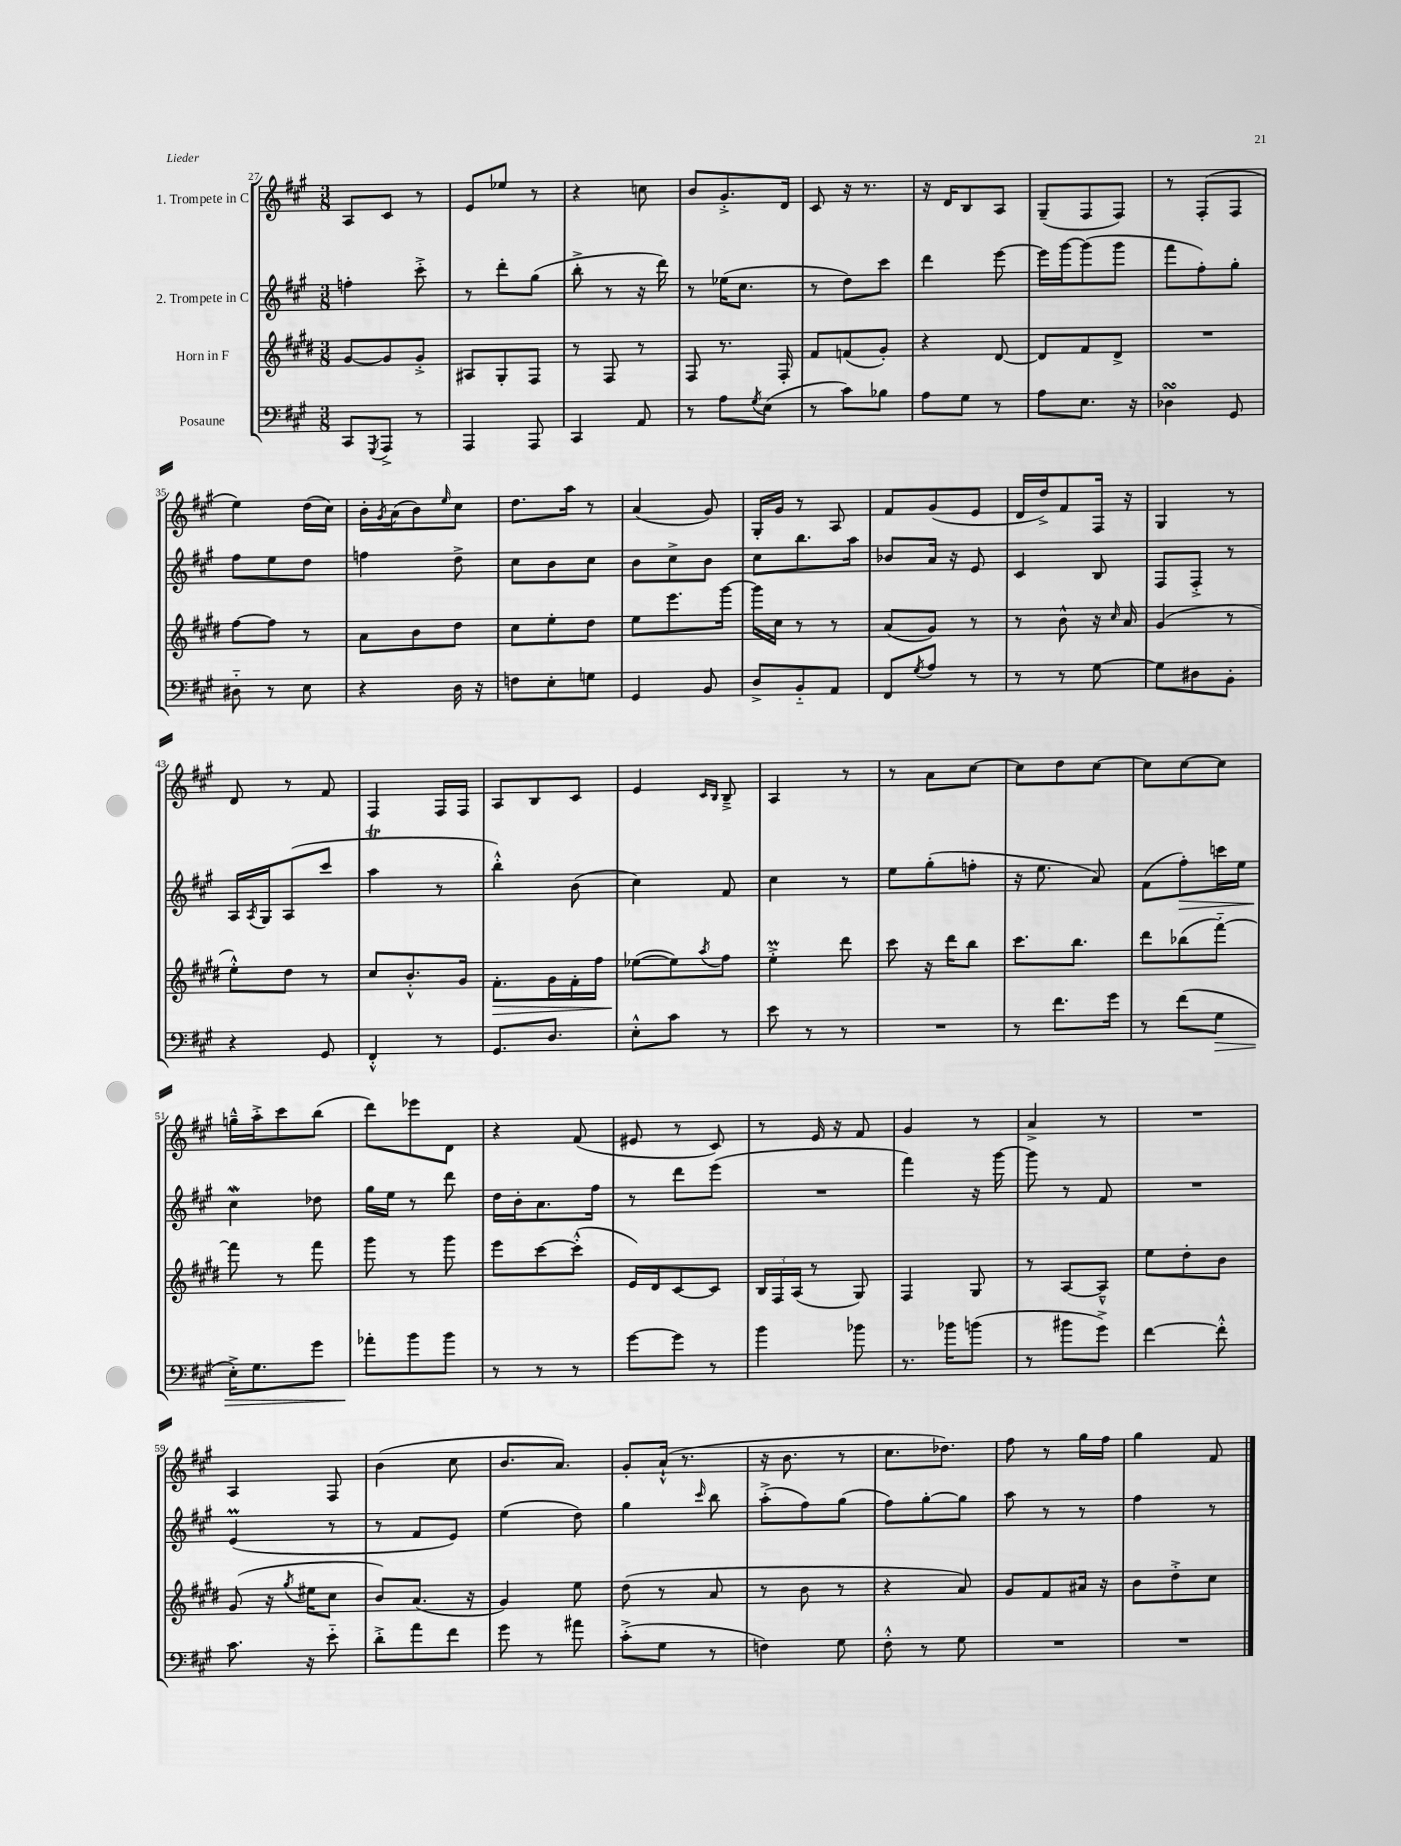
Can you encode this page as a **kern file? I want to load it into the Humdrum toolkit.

**kern	**dynam	**kern	**dynam	**kern	**dynam	**kern
*part4	*part4	*part3	*part3	*part2	*part2	*part1
*staff4	*staff4	*staff3	*staff3	*staff2	*staff2	*staff1
*I"Posaune	*	*I"Horn in F	*	*I"2. Trompete in C	*	*I"1. Trompete in C
*clefF4	*	*clefG2	*	*clefG2	*	*clefG2
*k[f#c#g#]	*	*k[f#c#g#d#]	*	*k[f#c#g#]	*	*k[f#c#g#]
*M3/8	*	*M3/8	*	*M3/8	*	*M3/8
=27	=27	=27	=27	=27	=27	=27
8CC#/L	.	[8g#/L	.	4ffn'\	.	8A/L
8qGGG#/	.	.	.	.	.	.
8AAA^/J	.	8g#/]	.	.	.	8c#/J
8r	.	8g#'^/J	.	8ccc#'^\	.	8r
=28	=28	=28	=28	=28	=28	=28
4AAA/	.	8A#X/L	.	8r	.	8e/L
.	.	8G#'/	.	8ddd'\L	.	8ee-X/J
8AAA/	.	8F#/J	.	(8gg#\J	.	8r
=29	=29	=29	=29	=29	=29	=29
4CC#/	.	8r	.	8bb'^\	.	4r
.	.	8F#/	.	8r	.	.
8AA/	.	8r	.	16r	.	8ccn\
.	.	.	.	16ddd\)	.	.
=30	=30	=30	=30	=30	=30	=30
8r	.	8F#/	.	8r	.	8b/L
8A\L	.	8.r	.	(16ee-X\KL	.	8.g#'^/
.	.	.	.	8.cc#\J	.	.
8qG#/	.	.	.	.	.	.
(8E\J	.	.	.	.	.	.
.	.	16F#'/	.	.	.	16d/Jk
=31	=31	=31	=31	=31	=31	=31
8r	.	8f#/L	.	8r	.	8c#/
8c#\L)	.	(8fn/	.	8dd\L)	.	16r
.	.	.	.	.	.	8.r
8B-X\J	.	8g#'/J)	.	8ccc#\J	.	.
=32	=32	=32	=32	=32	=32	=32
8A\L	.	4r	.	4ddd\	.	16r
.	.	.	.	.	.	16d/KL
8G#\J	.	.	.	.	.	8B/
8r	.	[8d#/	.	[8eee\	.	8A/J
=33	=33	=33	=33	=33	=33	=33
8A\L	.	8d#/L]	.	16eee\LL]	.	(8G#~/L
.	.	.	.	[16ggg#\J	.	.
8.E\J	.	8f#/	.	(8ggg#\]	.	8F#/
.	.	8d#^/J	.	8ggg#\J	.	8F#/J)
16r	.	.	.	.	.	.
=34	=34	=34	=34	=34	=34	=34
4D-XsSSs\	.	4.r	.	8fff#\L	.	8r
.	.	.	.	8ff#'\)	.	(8F#'/L
8GG#/	.	.	.	8gg#'\J	.	8F#/J
!!LO:LB:g=z
=35	=35	=35	=35	=35	=35	=35
8D#X\	.	[8ff#\L	.	8ff#\L	.	4ee\)
8r	.	8ff#\J]	.	8ee\	.	.
8E\	.	8r	.	8dd\J	.	(16dd\LL
.	.	.	.	.	.	16cc#\JJ)
=36	=36	=36	=36	=36	=36	=36
4r	.	8a\L	.	4ffn\	.	16b'\LL
.	.	.	.	.	.	8qg#/
.	.	.	.	.	.	(16a\J
.	.	8b\	.	.	.	8b\)
.	.	.	.	.	.	16qqee/
16D\	.	8dd#\J	.	8dd^\	.	8cc#\J
16r	.	.	.	.	.	.
=37	=37	=37	=37	=37	=37	=37
8Fn\L	.	8cc#\L	.	8cc#\L	.	8.dd\L
8E'\	.	8ee'\	.	8b\	.	.
.	.	.	.	.	.	16aa\Jk
8Gn\J	.	8dd#\J	.	8cc#\J	.	8r
=38	=38	=38	=38	=38	=38	=38
4GG#/	.	8ee\L	.	8b\L	.	(4a/
.	.	8.eee\	.	8cc#^\	.	.
8BB/	.	.	.	8b\J	.	8g#/)
.	.	[16ggg#\Jk	.	.	.	.
=39	=39	=39	=39	=39	=39	=39
8D^/L	.	16ggg#\LL]	.	8cc#\L	.	16G#'/LL
.	.	16cc#\JJ	.	.	.	16g#/JJ
8BB/	.	8r	.	8.bb\	.	8r
8AA/J	.	8r	.	.	.	8A/
.	.	.	.	16aa\Jk	.	.
=40	=40	=40	=40	=40	=40	=40
8FF#/L	.	(8a/L	.	8b-X/L	.	8f#/L
8qG#/	.	.	.	.	.	.
8A/J	.	8g#/J)	.	16a/Jk	.	(8g#/
.	.	.	.	16r	.	.
8r	.	8r	.	8e/	.	8e/J
=41	=41	=41	=41	=41	=41	=41
8r	.	8r	.	4c#/	.	16d/LL
.	.	.	.	.	.	16dd^/J)
8r	.	8b^^\	.	.	.	8f#/
[8G#\	.	16r	.	8B/	.	16F#/Jk
.	.	16qqcc#/	.	.	.	.
.	.	16a/	.	.	.	16r
=42	=42	=42	=42	=42	=42	=42
8G#\L]	.	(4g#/	.	8F#/L	.	4G#/
8D#X\	.	.	.	8F#'^/J	.	.
8BB'\J	.	8r	.	8r	.	8r
!!LO:LB:g=z
=43	=43	=43	=43	=43	=43	=43
4r	.	8ee'^^\L)	.	16A/LL	.	8d/
.	.	.	.	8qA/	.	.
.	.	.	.	16G#/J	.	.
.	.	8dd#\J	.	(8A/	.	8r
8GG#/	.	8r	.	8ccc#/J	.	8f#/
=44	=44	=44	=44	=44	=44	=44
4FF#'^^/	.	8cc#/L	.	4aaT\	.	4F#/
.	.	8.b'^^/	.	.	.	.
8r	.	.	.	8r	.	16F#/LL
.	.	16g#/Jk	.	.	.	16F#/JJ
=45	=45	=45	=45	=45	=45	=45
!	!	!	!LO:HP:b	!	!	!
8.GG#/L	.	8.f#'\L	>	4bb'^^\)	.	8A/L
.	.	.	.	.	.	8B/
8.D/J	.	16g#\L	.	.	.	.
.	.	16f#'\	.	(8b\	.	8c#/J
.	.	16ff#\JJ	.	.	.	.
=46	=46	=46	=46	=46	=46	=46
8E'^^\L	.	([8ee-X\L	.	4cc#\)	.	4e/
8c#\J	.	8ee-\])	]	.	.	.
.	.	.	.	.	.	16qqc#/LL
.	.	8qaa/	.	.	.	16qqB/JJ
8r	.	8ff#\J	.	8f#/	.	8B~^/
=47	=47	=47	=47	=47	=47	=47
8e\	.	4eeM'^\	.	4cc#\	.	4A/
8r	.	.	.	.	.	.
8r	.	8ddd#\	.	8r	.	8r
=48	=48	=48	=48	=48	=48	=48
4.r	.	8ccc#\	.	8ee\L	.	8r
.	.	16r	.	(8gg#'\	.	8a\L
.	.	16ddd#\KL	.	.	.	.
.	.	8bb\J	.	8ffn'\J	.	[8cc#\J
=49	=49	=49	=49	=49	=49	=49
8r	.	8.ccc#\L	.	16r	.	8cc#\L]
.	.	.	.	8.ee\	.	.
8.f#\L	.	.	.	.	.	8dd\
.	.	8.bb\J	.	.	.	.
.	.	.	.	8a/)	.	[8cc#\J
16g#\Jk	.	.	.	.	.	.
=50	=50	=50	=50	=50	=50	=50
8r	.	8ddd#\L	.	(8f#\L	.	8cc#\L]
!	!	!	!	!	!LO:HP:b	!
(8f#\L	.	(8bb-X\	.	8ff#'\)	>	[8cc#\
!	!LO:HP:b	!	!	!	!	!
8G#\J	>	[8fff#\J)	.	16cccn\L	.	8cc#\J]
.	.	.	.	16ee\JJ	.	.
!!LO:LB:g=z
=51	=51	=51	=51	=51	=51	=51
16E'^\KL)	.	8fff#\]	.	4cc#W\	.	16ggn~^^\LL
8.G#\	.	.	.	.	.	16aa'^\J
.	.	8r	.	.	.	8ccc#\
8g#\J	.	8fff#\	.	8dd-X\	]	(8bb\J
=52	=52	=52	=52	=52	=52	=52
8a-X'\L	.	8ggg#\	.	16gg#\LL	.	8ddd\L)
.	.	.	.	16ee\JJ	.	.
8b\	]	8r	.	8r	.	8eee-X\
8b\J	.	8ggg#\	.	8ddd\	.	8d\J
=53	=53	=53	=53	=53	=53	=53
8r	.	8eee\L	.	16dd\LL	.	4r
.	.	.	.	16b'\J	.	.
8r	.	[8ccc#\	.	8.a\	.	.
8r	.	(8ccc#'^^\J]	.	.	.	(8f#/
.	.	.	.	16ff#\Jk	.	.
=54	=54	=54	=54	=54	=54	=54
[8g#\L	.	16e/LL)	.	8r	.	8e#X/
.	.	16d#/J	.	.	.	.
8g#\J]	.	[8c#/	.	8ddd\L	.	8r
8r	.	8c#/J]	.	(8eee\J	.	8c#/)
=55	=55	=55	=55	=55	=55	=55
4b\	.	24B/LL	.	4.r	.	8r
.	.	24F#/	.	.	.	.
.	.	(24A/JJ	.	.	.	.
.	.	8r	.	.	.	16e/
.	.	.	.	.	.	16r
8b-X\	.	8G#/)	.	.	.	8f#/
=56	=56	=56	=56	=56	=56	=56
8.r	.	4F#/	.	4fff#\)	.	4g#/
16b-X\KL	.	.	.	.	.	.
(8bn\J	.	8G#/	.	16r	.	8r
.	.	.	.	[16ggg#\	.	.
=57	=57	=57	=57	=57	=57	=57
8r	.	8r	.	8ggg#\]	.	4a^/
8b#X\L	.	[8A/L	.	8r	.	.
8g#^\J)	.	8A~^^/J]	.	8f#/	.	8r
=58	=58	=58	=58	=58	=58	=58
[4f#\	.	8ee\L	.	4.r	.	4.r
.	.	8dd#'\	.	.	.	.
8f#'^^\]	.	8b\J	.	.	.	.
!!LO:LB:g=z
=59	=59	=59	=59	=59	=59	=59
8.c#\	.	(8g#/	.	(4eM/	.	4A/
.	.	16r	.	.	.	.
.	.	8qgg#/	.	.	.	.
16r	.	16ee#X\KL	.	.	.	.
8e\	.	8cc#\J	.	8r	.	8F#/
=60	=60	=60	=60	=60	=60	=60
8d'^\L	.	8b/L)	.	8r	.	(4b\
8a\	.	(8.a/J	.	8f#/L	.	.
8f#\J	.	.	.	8e/J)	.	8cc#\
.	.	16r	.	.	.	.
=61	=61	=61	=61	=61	=61	=61
8g#\	.	4g#/)	.	(4ee\	.	8.b/L
8r	.	.	.	.	.	.
.	.	.	.	.	.	8.a/J)
8a#X\	.	8ee\	.	8dd\)	.	.
=62	=62	=62	=62	=62	=62	=62
(8c#'^\L	.	(8dd#\	.	4gg#\	.	8g#'/L
8G#\J	.	8r	.	.	.	(16a`^^/Jk
.	.	.	.	.	.	8.r
.	.	.	.	16qqccc#/	.	.
8r	.	8a/	.	8bb\	.	.
=63	=63	=63	=63	=63	=63	=63
4Fn\)	.	8r	.	(8aa'^\L	.	16r
.	.	.	.	.	.	8.b\
.	.	8b\	.	8ff#\)	.	.
8G#\	.	8r	.	(8gg#\J	.	8r
=64	=64	=64	=64	=64	=64	=64
8F#'^^\	.	4r	.	8ff#\L)	.	8.cc#\L
8r	.	.	.	[8gg#'\	.	.
.	.	.	.	.	.	8.dd-X\J)
8G#\	.	8a/)	.	8gg#\J]	.	.
=65	=65	=65	=65	=65	=65	=65
4.r	.	8g#/L	.	8aa\	.	8ff#\
.	.	8f#/	.	8r	.	8r
.	.	16a#X/Jk	.	8r	.	16gg#\LL
.	.	16r	.	.	.	16ff#\JJ
=66	=66	=66	=66	=66	=66	=66
4.r	.	8b\L	.	4ff#\	.	4gg#\
.	.	8dd#'^\	.	.	.	.
.	.	8cc#\J	.	8r	.	8f#/
==	==	==	==	==	==	==
*-	*-	*-	*-	*-	*-	*-
